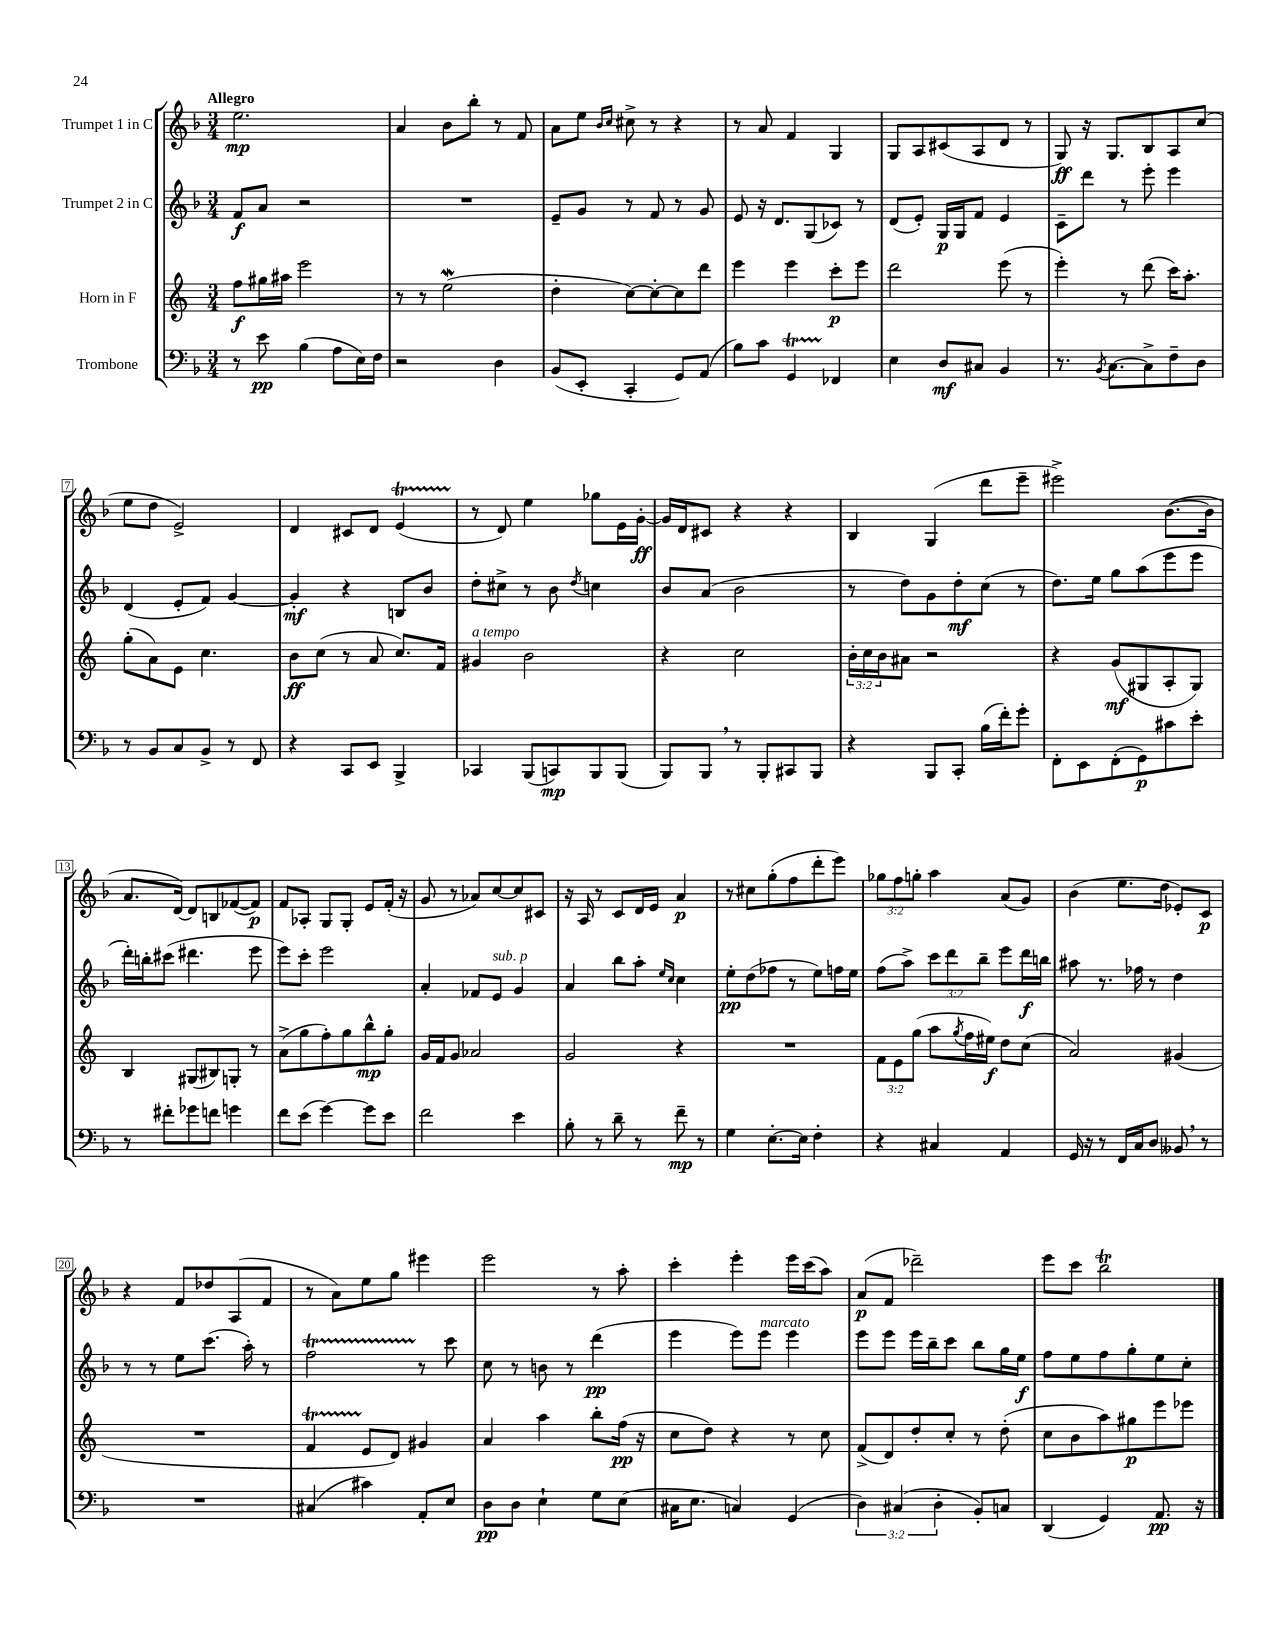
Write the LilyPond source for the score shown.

<<
\new StaffGroup <<
\new Staff = "s0" \with { instrumentName = "Trumpet 1 in C" } {
    \clef treble \key f \major \numericTimeSignature \time 3/4 \override Staff.TupletNumber.text = #tuplet-number::calc-fraction-text \tempo "Allegro"
    e''2.\mp |
    a'4 bes'8 bes''8-. r8 f'8 |
    a'8 e''8 \grace { bes'16 c''16 } cis''8-> r8 r4 |
    r8 a'8 f'4 g4 |
    g8 a8 cis'8( a8 d'8 r8 |
    g8\ff) r16 g8. bes8 a8 c''8( |
    e''8 d''8 e'2->) |
    d'4 cis'8 d'8 e'4\startTrillSpan( |
    r8\stopTrillSpan d'8) e''4 ges''8 e'16 g'16~-.\ff |
    g'16 d'16 cis'8 r4 r4 |
    bes4 g4( d'''8 e'''8-- |
    eis'''2->) bes'8.~( bes'16 |
    a'8. d'16~) d'8 b8 fes'8~( fes'8\p) |
    f'8 aes8-. g8 g8-. e'8 f'16-.( r16 |
    g'8 r8 aes'8) c''8~ c''8 cis'8 |
    r16 a16 r8 c'8 d'16 e'16 a'4\p |
    r8 cis''8 g''8-.( f''8 d'''8-. e'''8) |
    \tuplet 3/2 { ges''8 f''8 g''8-. } a''4 a'8( g'8) |
    bes'4( e''8. d''16 ees'8-.) c'8\p |
    r4 f'8 des''8 a8( f'8 |
    r8 a'8) e''8 g''8 eis'''4 |
    e'''2 r8 a''8-. |
    c'''4-. e'''4-. e'''16 c'''16( a''8) |
    a'8\p( f'8 des'''2--) |
    e'''8 c'''8 bes''2\trill \bar "|." |
}
\new Staff = "s1" \with { instrumentName = "Trumpet 2 in C" } {
    \clef treble \key f \major \numericTimeSignature \time 3/4 \override Staff.TupletNumber.text = #tuplet-number::calc-fraction-text
    f'8\f a'8 r2 |
    R2. |
    e'8-- g'8 r8 f'8 r8 g'8 |
    e'8 r16 d'8. g8( ces'8) r8 |
    d'8( e'8-.) g16\p g16 f'8 e'4 |
    c'8-- d'''8 r8 e'''8-. e'''4 |
    d'4( e'8-. f'8) g'4~ |
    g'4-.\mf r4 b8 bes'8 |
    d''8-. cis''8-> r8 bes'8 \acciaccatura { d''8 } c''4 |
    bes'8 a'8( bes'2 |
    r8 d''8) g'8 d''8-.\mf c''8( r8 |
    d''8.) e''16 g''8 a''8( e'''8 e'''8 |
    d'''16-.) b''16-. cis'''8( dis'''4. e'''8 |
    e'''8) c'''8-. e'''2 |
    a'4-. fes'8 e'8^\markup { \italic "sub. p" } g'4 |
    a'4 bes''8 a''8-. \grace { e''16 c''16 } c''4 |
    e''8-.\pp d''8( fes''8 r8 e''8) f''16 e''16 |
    f''8( a''8->) \tuplet 3/2 { c'''8 d'''8 bes''8-- } e'''8 d'''16\f b''16 |
    ais''8 r8. fes''16 r8 d''4 |
    r8 r8 e''8 c'''8.( a''16-.) r8 |
    f''2\startTrillSpan r8\stopTrillSpan c'''8 |
    c''8 r8 b'8 r8 d'''4\pp( |
    e'''4 e'''8) e'''8^\markup { \italic "marcato" } e'''4 |
    e'''8 e'''8 e'''16 bes''16-- c'''8 bes''8 g''16 e''16\f |
    f''8 e''8 f''8 g''8-. e''8 c''8-. \bar "|." |
}
\new Staff = "s2" \with { instrumentName = "Horn in F" } {
    \clef treble \key c \major \numericTimeSignature \time 3/4 \override Staff.TupletNumber.text = #tuplet-number::calc-fraction-text
    f''8\f gis''16 ais''16 e'''2 |
    r8 r8 e''2\mordent( |
    d''4-. c''8~) c''8~-. c''8 d'''8 |
    e'''4 e'''4 c'''8-.\p e'''8 |
    d'''2 e'''8( r8 |
    e'''4-.) r8 d'''8( c'''16) a''8.-. |
    g''8-.( a'8) e'8 c''4. |
    b'8\ff c''8( r8 a'8 c''8.) f'16 |
    gis'4^\markup { \italic "a tempo" } b'2 |
    r4 c''2 |
    \tuplet 3/2 { b'16-. c''16 b'16 } ais'8 r2 |
    r4 g'8\mf( gis8 a8-. gis8) |
    b4 gis8( bis8) g8-. r8 |
    a'8->( g''8 f''8-.) g''8 b''8-^\mp g''8-. |
    g'16 f'16 g'8 aes'2 |
    g'2 r4 |
    R2. |
    \tuplet 3/2 { f'8 e'8 g''8( } a''8 \acciaccatura { g''8 } f''16 eis''16\f) d''8 c''8( |
    a'2) gis'4( |
    R2. |
    f'4\startTrillSpan e'8\stopTrillSpan d'8) gis'4 |
    a'4 a''4 b''8-. f''16\pp( r16 |
    c''8 d''8) r4 r8 c''8 |
    f'8->( d'8) d''8-. c''8-. r8 d''8-.( |
    c''8 b'8 a''8) gis''8\p e'''8 ees'''8 \bar "|." |
}
\new Staff = "s3" \with { instrumentName = "Trombone" } {
    \clef bass \key f \major \numericTimeSignature \time 3/4 \override Staff.TupletNumber.text = #tuplet-number::calc-fraction-text
    r8 e'8\pp bes4( a8 e16) f16 |
    r2 d4 |
    bes,8( e,8-. c,4-. g,8) a,8( |
    bes8) c'8 g,4\startTrillSpan fes,4\stopTrillSpan |
    e4 d8\mf cis8 bes,4 |
    r8. \acciaccatura { bes,8 } c8.~ c8-> f8-- d8 |
    r8 bes,8 c8 bes,8-> r8 f,8 |
    r4 c,8 e,8 bes,,4-> |
    ces,4 bes,,8( c,8\mp) bes,,8 bes,,8( |
    bes,,8) bes,,8 \breathe r8 bes,,8-. cis,8 bes,,8 |
    r4 bes,,8 c,8-. bes16( f'16-.) g'8-. |
    f,8-. e,8 f,8-.( g,8\p) cis'8 e'8-. |
    r8 fis'8-. ges'8 f'8 g'4 |
    f'8 e'8( g'4~) g'8 e'8 |
    f'2 e'4 |
    bes8-. r8 d'8-- r8 f'8--\mp r8 |
    g4 e8.~-. e16 f4-. |
    r4 cis4 a,4 |
    g,16 r16 r8 f,16 c16 d8 beses,8 \breathe r8 |
    R2. |
    cis4( cis'4) a,8-. e8 |
    d8\pp d8 e4-! g8 e8( |
    cis16 e8. c4) g,4( |
    \tuplet 3/2 { d4) cis4( d4-. } bes,8-.) c8 |
    d,4( g,4) a,8.\pp r16 \bar "|." |
}
>>
>>
\layout { \context { \Score \override BarNumber.stencil = #(make-stencil-boxer 0.1 0.3 ly:text-interface::print) } }
